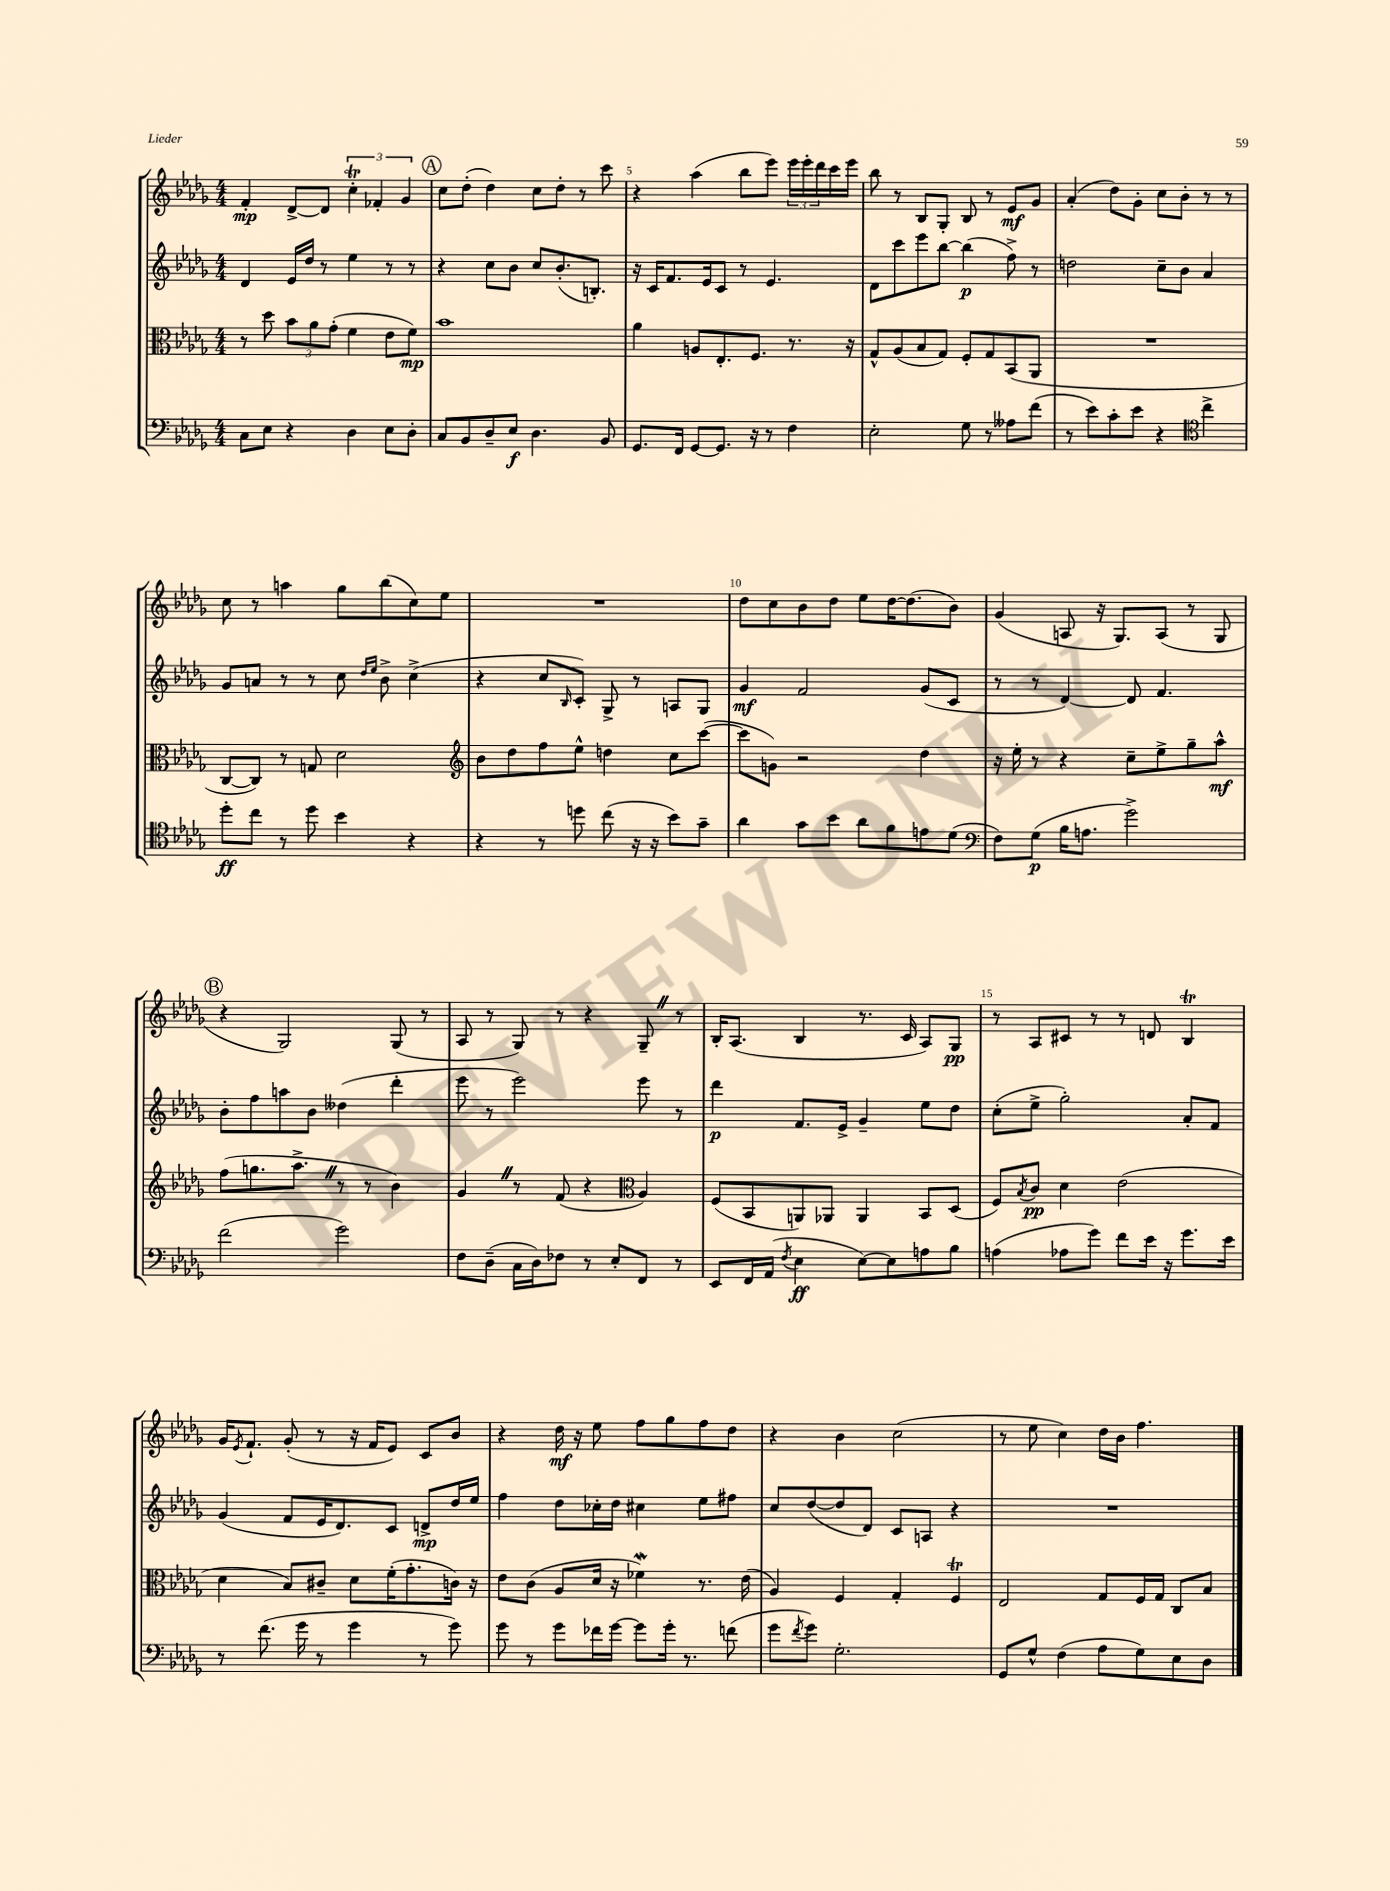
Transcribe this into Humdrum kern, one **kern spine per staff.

**kern	**kern	**kern	**kern
*staff4	*staff3	*staff2	*staff1
*clefF4	*clefC3	*clefG2	*clefG2
*k[b-e-a-d-g-]	*k[b-e-a-d-g-]	*k[b-e-a-d-g-]	*k[b-e-a-d-g-]
*M4/4	*M4/4	*M4/4	*M4/4
8C\L	8r	4d-/	4f'/
8E-\J	8dd-\	.	.
4r	12b-\L	16e-/LL	[8d-^/L
.	.	16dd-/JJ	.
.	12a-\	.	.
.	.	8r	8d-/]J
.	(12g-'\J	.	.
4D-\	4f\	4ee-\	6cc'\
.	.	.	6f-'/
8E-\L	8e-\L	8r	.
.	.	.	6g-/
8D-'\J	8f\J)	8r	.
=	=	=	=
8C/L	1b-	4r	8cc\L
8BB-/	.	.	(8dd-'\J
8D-~/	.	8cc\L	4dd-\)
8E-/J	.	8b-\J	.
4.D-\	.	8cc/L	8cc\L
.	.	(8.b-'/	8dd-'\J
.	.	.	8r
.	.	8.B'/J)	.
8BB-/	.	.	8ccc\
=	=	=	=
8.GG-/L	4a-\	16r	4r
.	.	16c/LK	.
.	.	8.f/	.
16FF/Jk	.	.	.
[8GG-/L	8A/L	.	(4aa-\
.	.	16e-/k	.
8.GG-/]J	8.E-'/	8c/J	.
.	.	8r	8bb-\L
16r	8.F/J	.	.
8r	.	4.e-/	8eee-\J)
4F\	8.r	.	24eee-\LL
.	.	.	24eee-'\
.	.	.	24ddd-\
.	.	.	16ccc\
.	16r	.	16eee-\JJ
=	=	=	=
2E-'\	8G-^^/L	8d-\L	8bb-\
.	(8A-/	8ccc\	8r
.	8B-/	8eee-\	8B-/L
.	8G-/J)	[8bb-\J	8G-'/J
8G-\	8F'/L	(4bb-\]	8B-/
8r	8G-/	.	8r
8A--\L	(8BB-/	8ff^\)	8e-/L
(8f\J	8AA-/J	8r	8g-/J
=	=	=	=
8r	1r	2dd\	(4a-'/
8e-\L)	.	.	.
8c'\	.	.	8dd-\L)
8e-\J	.	.	8g-'\J
4r	.	8cc~\L	8cc\L
.	.	8b-\J	8b-'\J
*clefC4	*	*	*
4cc^\	.	4a-/	8r
.	.	.	8r
=	=	=	=
8dd-'\L	[8C/L	8g-/L	8cc\
8cc\J	8C/]J)	8a/J	8r
8r	8r	8r	4aa\
8dd-\	8G/	8r	.
4b-\	2d-\	8cc\	8gg-\L
.	.	16qqdd-/LL	.
.	.	16qqee-/JJ	.
.	.	8b-^\	(8bb-\
4r	.	(4cc^\	8cc\)
.	.	.	8ee-\J
=	=	=	=
*	*clefG2	*	*
4r	8b-\L	4r	1r
.	8dd-\	.	.
8r	8ff\	8cc/L	.
.	.	16qqB-/	.
8dd\	8ee-^^\J	8c'/J)	.
(8cc\	4dd\	8G-^/	.
16r	.	8r	.
16r	.	.	.
8b-\L)	8cc\L	8A/L	.
8g-~\J	([8ccc\J	8G-/J	.
=	=	=	=
4a-\	8ccc\]L	4g-/	8dd-\L
.	8g\J)	.	8cc\
8g-\L	2r	2f/	8b-\
8b-\J	.	.	8dd-\J
8a-\L	.	.	8ee-\L
8f\	.	.	[16dd-\K
.	.	.	(8.dd-\]
8e\	4dd-\	(8g-/L	.
(8d-\J	.	8c/J	8b-\J)
=	=	=	=
*clefF4	*	*	*
8F\L)	16r	8r	(4g-/
.	16ee-'\	.	.
(8G-\J	8r	8r	.
16B-\LK	4r	[4d-/)	8A/
8.A\J	.	.	.
.	.	.	16r
.	.	.	8.G-/L)
2g-^\)	8cc~\L	8d-/]	.
.	8ee-^\	4.f/	(8A/J
.	8gg-~\	.	8r
.	8aa-^^\J	.	8G-/
=	=	=	=
(2f\	(8ff\L	8b-'\L	4r
.	8.gg\	8ff\	.
.	.	8aa\	2G-/)
.	8.aa-^\J	.	.
.	.	8b-\J	.
2g-\)	8r	(4dd--\	.
.	8r	.	.
.	4b-\)	4ddd-'\	(8G-/
.	.	.	8r
=	=	=	=
8F\L	4g-/	8eee-\	8A-/
(8D-~\J	.	8r	8r
16C\LL	8r	2eee-\)	8G-/)
16D-\J)	.	.	.
8F-\J	(8f/	.	8r
8r	4r	.	4r
8E-'/L	.	.	.
*	*clefC3	*	*
8FF/J	4A-/)	8eee-\	8G-~/
8r	.	8r	8r
=	=	=	=
8EE-/L	(8F/L	4ddd-\	16B-'/LK
.	.	.	(8.A-/J
16FF/L	8BB-/	.	.
(16AA-/JJ	.	.	.
8qF/	.	.	.
4E-\	8AA/)	8.f/L	4B-/
.	8AA-/J	.	.
.	.	16e-^/Jk	.
[8E-\L)	4AA-/	4g-~/	8.r
8E-\]	.	.	.
.	.	.	16c/
8A\	8BB-/L	8ee-\L	8A-/L)
8B-\J	(8D-/J	8dd-\J	8G-/J
=	=	=	=
(4A\	8F/L)	(8cc'\L	8r
.	8qB-/	.	.
.	8c/J	8ee-^\J	8A-/L
8A-\L	4d-\	2gg-'\)	8c#/J
8g-\J)	.	.	8r
8f\L	(2e-\	.	8r
16e-\Jk	.	.	8d/
16r	.	.	.
8.g-\L	.	8a-'/L	4B-/
.	.	8f/J	.
16e-\Jk	.	.	.
=	=	=	=
8r	4d-\	(4g-/	16g-/LK
.	.	.	8qe-/
.	.	.	8.f`/J
(8.f\	.	.	.
.	8B-/L)	8f/L	(8g-'/
16g-\	.	.	.
8r	8c#~/J	16e-/K	8r
.	.	8.d-/)	.
4g-\	8d-\L	.	16r
.	.	.	16f/LK
.	(16f'\K	8c/J	8e-/J)
.	8.g-'\	.	.
8r	.	8d^/L	8c/L
8g-\)	16c\Jk)	16dd-/L	8b-/J
.	16r	16ee-/JJ	.
=	=	=	=
8g-\	8e-\L	4ff\	4r
8r	(8c\J	.	.
8g-\L	8A-/L	8dd-\L	16dd-\
.	.	.	16r
16f-\L	16d-/Jk	16cc-'\L	8ee-\
[16g-\JJ	16r	16dd-\JJ	.
8g-\]L	4f-\)	4cc#\	8ff\L
16g-'\Jk	.	.	8gg-\
8.r	.	.	.
.	8.r	8ee-\L	8ff\
(8f\	.	8ff#\J	8dd-\J
.	(16e-\	.	.
=	=	=	=
8g-\L	4A-/)	8cc/L	4r
8qf/	.	.	.
8g-\J)	.	([8dd-/	.
2.G-'\	4F/	8dd-/]	4b-\
.	.	8d-/J)	.
.	4G-'/	8c/L	(2cc\
.	.	8A/J	.
.	4F/	4r	.
=	=	=	=
8GG-/L	2E-/	1r	8r
8G-^^/J	.	.	8ee-\
(4F\	.	.	4cc\)
8A-\L	8G-/L	.	16dd-\LL
.	.	.	16b-\JJ
8G-\)	16F/L	.	4.ff\
.	16G-/JJ	.	.
8E-\	8C/L	.	.
8D-\J	8B-/J	.	.
==	==	==	==
*-	*-	*-	*-
